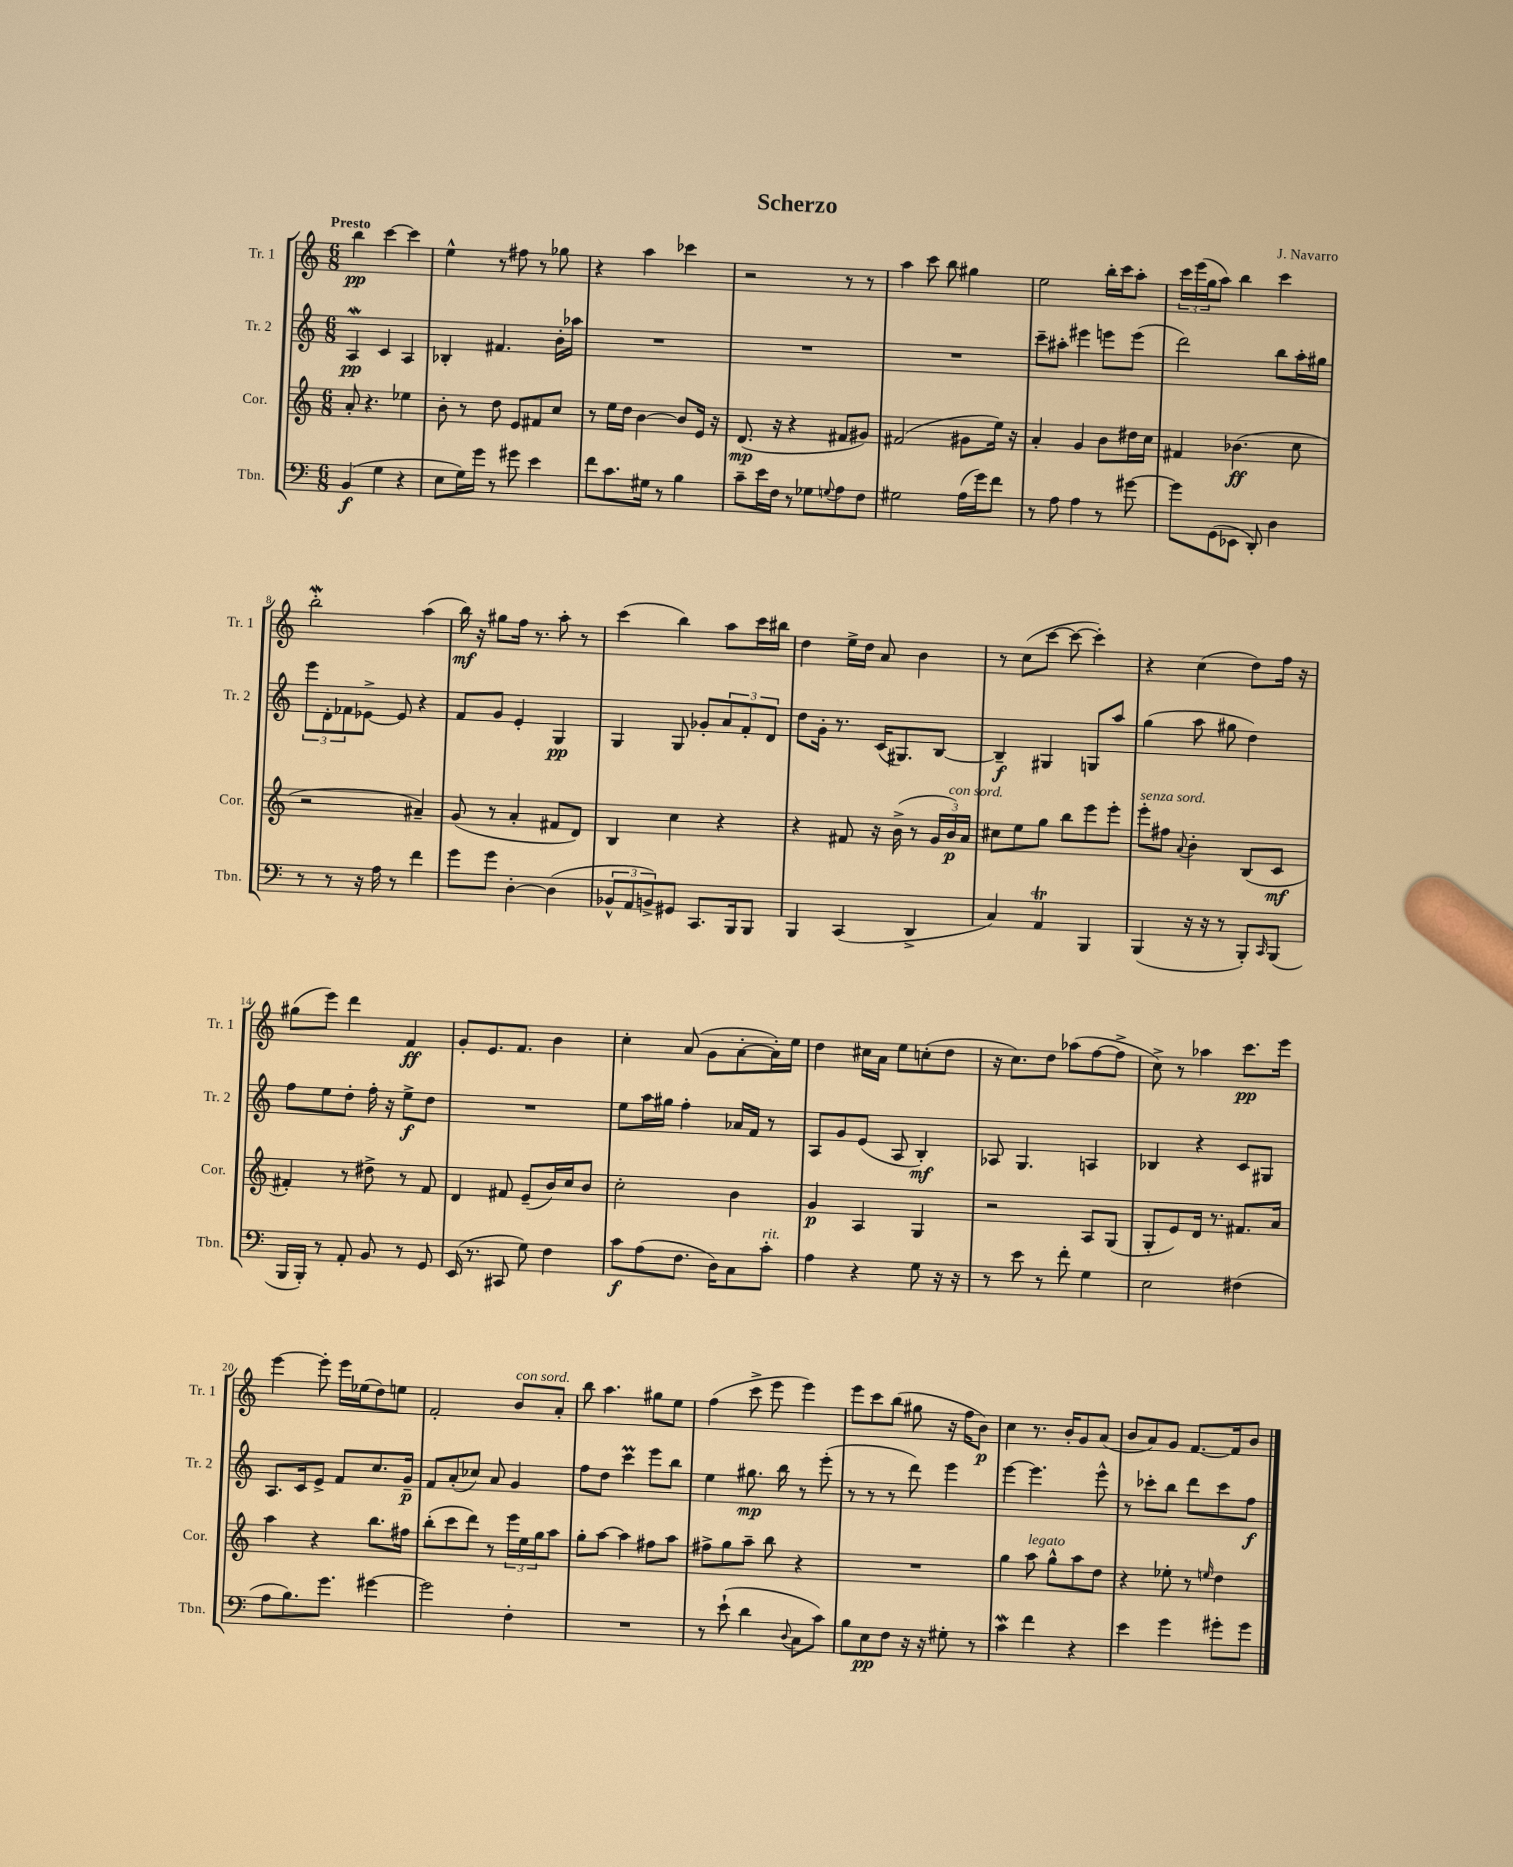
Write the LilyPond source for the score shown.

\header { title = "Scherzo" composer = "J. Navarro" }
<<
\new StaffGroup <<
\new Staff = "s0" \with { instrumentName = "Tr. 1" shortInstrumentName = "Tr. 1" } {
    \clef treble \key c \major \numericTimeSignature \time 6/8 \tempo "Presto"
    b''4\pp c'''4~ c'''4 |
    e''4-^ r8 fis''8 r8 ges''8 |
    r4 a''4 ces'''4 |
    r2 r8 r8 |
    a''4 c'''8 b''8 gis''4 |
    e''2 b''16-. c'''16 a''8-. |
    \tuplet 3/2 { c'''16 e'''16( g''16 } a''8) b''4 c'''4 |
    b''2-.\mordent a''4( |
    b''16\mf) r16 gis''8 f''16 r8. a''8-. r8 |
    c'''4( b''4) a''8 c'''16 bis''16 |
    d''4 e''16-> d''16 a'8 b'4 |
    r8 c''8( c'''8~ c'''8~ c'''4-.) |
    r4 c''4( d''8) f''16 r16 |
    gis''8( e'''8) d'''4 f'4\ff |
    g'8-. e'8. f'8. b'4 |
    c''4-. a'8( g'8 a'8~-. a'16-.) e''16 |
    d''4 cis''16 a'16 e''8 c''8-.( d''8 |
    r16 c''8.) d''8 aes''8( f''8~ f''8-> |
    c''8->) r8 aes''4 c'''8.\pp e'''16 |
    e'''4~ e'''8-. e'''16 ees''16( d''8) e''8 |
    f'2-. b'8^\markup { \italic "con sord." } a'8-. |
    b''8 a''4. gis''8 e''8 |
    f''4( c'''8-> e'''8 e'''4) |
    e'''8 c'''8 b''8( gis''8 r16 f''16 b'8\p) |
    c''4 r8. b'16-. g'8 a'8( |
    b'8 a'8) g'8 f'8.~ f'16 b'8 \bar "|." |
}
\new Staff = "s1" \with { instrumentName = "Tr. 2" shortInstrumentName = "Tr. 2" } {
    \clef treble \key c \major \numericTimeSignature \time 6/8
    a4\mordent\pp c'4 a4 |
    bes4-. fis'4. b'16-. aes''16 |
    R2. |
    R2. |
    R2. |
    c'''8-- ais''8-. eis'''4 e'''8 e'''8( |
    d'''2) b''8 a''16-. gis''16 |
    \tuplet 3/2 { e'''8 d'8-. fes'8 } ees'8~-> ees'8 r4 |
    f'8 g'8 e'4-. g4\pp |
    g4 g8 ges'8-. \tuplet 3/2 { a'8 f'8-. d'8 } |
    d''8 g'16-. r8. c'16( gis8.) b8~ |
    b4--\f gis4 g8 a''8 |
    g''4( a''8 gis''8 d''4) |
    f''8 e''8 d''8-. f''16-. r16 e''8->\f d''8 |
    R2. |
    e''8 a''16 gis''16 f''4-. aes'16 f'16 r8 |
    a8 g'8 e'8( a8 b4-.\mf) |
    aes8 g4. a4 |
    bes4 r4 c'8 gis8 |
    a8. c'16 e'8-> f'8 c''8. g'16--\p |
    f'8 a'8-.( ces''8) a'8 g'4 |
    f''8 d''8 c'''4\prall e'''8 b''8 |
    e''4 gis''8.\mp b''16 r8 e'''8-.( |
    r8 r8 r8 d'''8) e'''4 |
    e'''4~ e'''4. e'''8-^ |
    r8 ces'''8-. b''8 d'''8 ces'''8 f''8\f \bar "|." |
}
\new Staff = "s2" \with { instrumentName = "Cor." shortInstrumentName = "Cor." } {
    \clef treble \key c \major \numericTimeSignature \time 6/8
    a'8-. r4. ees''4 |
    b'8-. r8 d''8 e'8 fis'8 c''8 |
    r8 e''16 d''16 b'4~ b'8 e'16 r16 |
    d'8.\mp( r16 r4 fis'8 gis'8) |
    fis'2( gis'8 e''16) r16 |
    a'4-. g'4 b'8 dis''16 c''16 |
    fis'4 bes'4.\ff( c''8 |
    r2 ais'4--) |
    g'8( r8 a'4-. fis'8 d'8) |
    b4 c''4 r4 |
    r4 fis'8 r16 b'16->( r8 \tuplet 3/2 { g'16 b'16\p^\markup { \italic "con sord." }) a'16 } |
    cis''8 e''8 g''8 b''8 e'''8 e'''8-. |
    e'''8-.^\markup { \italic "senza sord." } fis''8 \appoggiatura { a'8 } b'4-. b8( c'8\mf |
    fis'4-.) r8 dis''8-> r8 fis'8 |
    d'4 fis'8 e'8--( b'16) c''16 b'8 |
    c''2-. b'4 |
    g'4\p a4 g4 |
    r2 a8 g8( |
    g8-. e'8) d'16 r8. fis'8. a'16 |
    a''4 r4 b''8. fis''16 |
    b''8-.( c'''8 d'''8) r8 \tuplet 3/2 { e'''16 e''16 g''16 } a''8 |
    g''8-. a''8~ a''4 fis''8 a''8 |
    fis''8-> g''8 a''8-- b''8 r4 |
    R2. |
    g''4 a''8^\markup { \italic "legato" } g''8-^ a''8 d''8 |
    r4 ees''8-. r8 \grace { e''16 } d''4 \bar "|." |
}
\new Staff = "s3" \with { instrumentName = "Tbn." shortInstrumentName = "Tbn." } {
    \clef bass \key c \major \numericTimeSignature \time 6/8
    b,4\f( g4 r4 |
    e8 g16) g'16 r8 gis'8 e'4 |
    f'8 c'8. gis16 r8 b4 |
    c'8-- e'16 f16 r8 ges8 \appoggiatura { g8 } a8 f8 |
    gis2 a16( g'16) f'8 |
    r8 a8 a4 r8 gis'8~ |
    gis'8 g,8( ees,8 d,8-.) d4 |
    r8 r8 r16 a16 r8 f'4 |
    g'8 g'8 d4~-. d4( |
    \tuplet 3/2 { bes,8-^ a,8 b,8->) } gis,8 c,8. b,,16 b,,8 |
    b,,4 c,4( d,4-> |
    c4) a,4\trill b,,4 |
    b,,4( r16 r16 r8 b,,8-.) \grace { c,16 } b,,8( |
    b,,16 b,,16-.) r8 a,8-. b,8 r8 g,8 |
    e,16( r8. cis,8 g8) f4 |
    c'8\f a8( f8. d16) c8 c'8-.^\markup { \italic "rit." } |
    a4 r4 g8 r16 r16 |
    r8 e'8 r8 f'8-. g4 |
    e2 fis4( |
    a8 b8.) g'8. gis'4~ |
    gis'2 f4-. |
    R2. |
    r8 e'8-!( d'4 \appoggiatura { d8 } c8 c'8) |
    b8 e8\pp f8 r16 r16 gis8-. r8 |
    c'4\mordent f'4 r4 |
    e'4 g'4 gis'8-. gis'8 \bar "|." |
}
>>
>>
